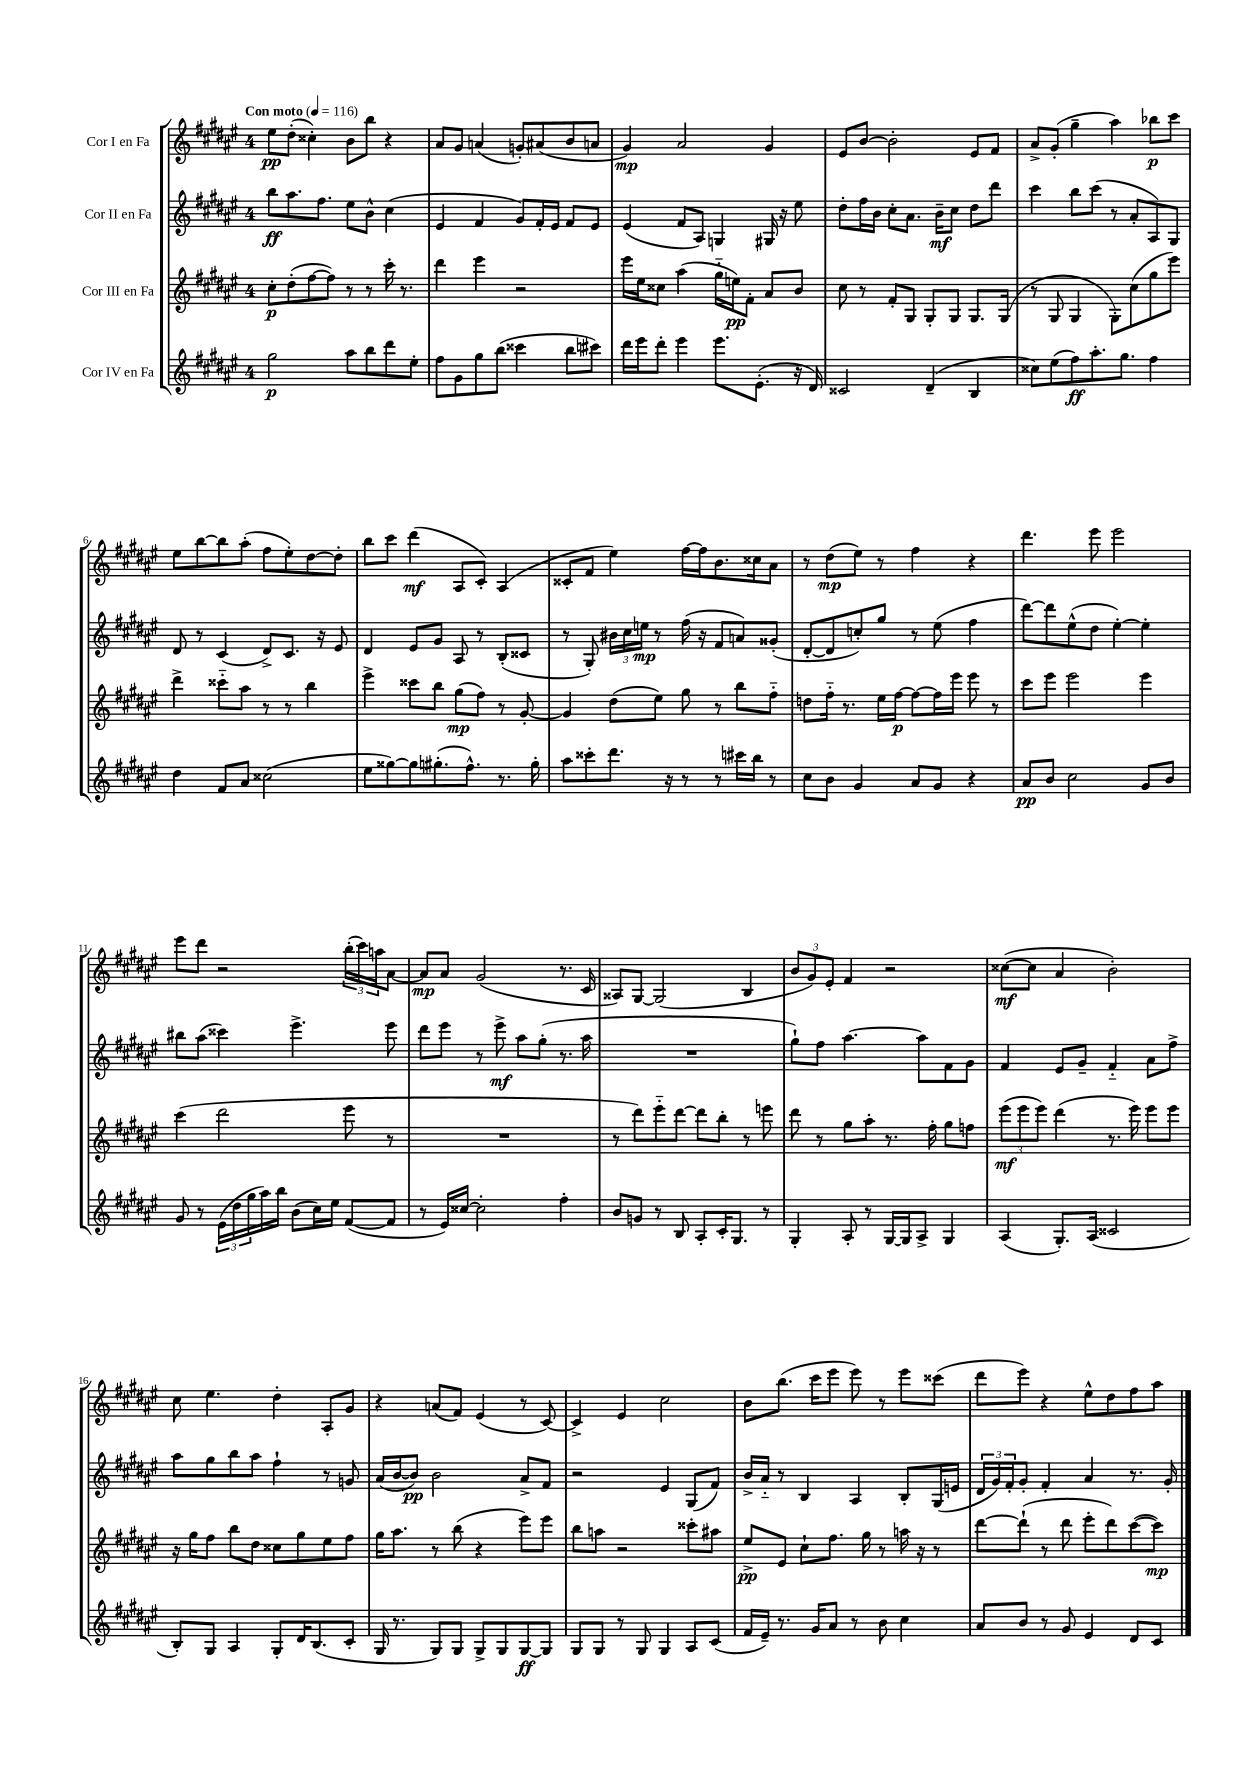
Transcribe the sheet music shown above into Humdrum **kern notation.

**kern	**dynam	**kern	**dynam	**kern	**dynam	**kern	**dynam
*part4	*part4	*part3	*part3	*part2	*part2	*part1	*part1
*staff4	*staff4	*staff3	*staff3	*staff2	*staff2	*staff1	*staff1
*I"Cor IV en Fa	*	*I"Cor III en Fa	*	*I"Cor II en Fa	*	*I"Cor I en Fa	*
*clefG2	*	*clefG2	*	*clefG2	*	*clefG2	*
*k[f#c#g#d#a#e#]	*	*k[f#c#g#d#a#e#]	*	*k[f#c#g#d#a#e#]	*	*k[f#c#g#d#a#e#]	*
*M4/4	*	*M4/4	*	*M4/4	*	*M4/4	*
*MM116	*	*MM116	*	*MM116	*	*MM116	*
=1	=1	=1	=1	=1	=1	=1	=1
!	!	!	!	!	!	!LO:TX:a:B:t=Con moto	!
2gg#\	p	8cc#'\L	p	8bb\L	ff	8ee#\L	pp
.	.	(8dd#'\	.	8.aa#\	.	(8dd#'\J	.
.	.	[8ff#\	.	.	.	4cc##X'\)	.
.	.	.	.	8.ff#\J	.	.	.
.	.	8ff#\J])	.	.	.	.	.
8aa#\L	.	8r	.	8ee#\L	.	8b\L	.
8bb\	.	8r	.	8b^^\J	.	8bb\J	.
8ddd#\	.	16ccc#'\	.	(4cc#\	.	4r	.
.	.	8.r	.	.	.	.	.
8ee#'\J	.	.	.	.	.	.	.
=2	=2	=2	=2	=2	=2	=2	=2
8ff#\L	.	4ddd#\	.	4e#/	.	8a#/L	.
8g#\	.	.	.	.	.	8g#/J	.
8gg#\	.	4eee#\	.	4f#/	.	(4an/	.
(8bb\J	.	.	.	.	.	.	.
4ccc##X\	.	2r	.	8g#/L)	.	8gn'/L)	.
.	.	.	.	16f#'/L	.	(8a#X/	.
.	.	.	.	16e#/JJ	.	.	.
8bb\L	.	.	.	8f#/L	.	8b/	.
8ccc#X\J)	.	.	.	8e#/J	.	8an/J	.
=3	=3	=3	=3	=3	=3	=3	=3
16ddd#\LL	.	16eee#\LL	.	(4e#/	.	4g#/)	mp
16eee#\J	.	16ee#\J	.	.	.	.	.
8ddd#'\J	.	8cc##X\J	.	.	.	.	.
4eee#\	.	(4aa#\	.	8f#/L	.	2a#/	.
.	.	.	.	8A#/J)	.	.	.
8.eee#\L	.	16gg#\LL	.	4Gn/	.	.	.
.	.	16een\J)	pp	.	.	.	.
.	.	8f#'\J	.	.	.	.	.
(8.e#'\J	.	.	.	.	.	.	.
.	.	8a#/L	.	16G#X/	.	4g#/	.
.	.	.	.	16r	.	.	.
16r	.	8b/J	.	8ee#\	.	.	.
16d#/)	.	.	.	.	.	.	.
=4	=4	=4	=4	=4	=4	=4	=4
2c##X/	.	8cc#\	.	8dd#'\L	.	8e#/L	.
.	.	8r	.	16ff#\L	.	[8b/J	.
.	.	.	.	16b\JJ	.	.	.
.	.	8f#'/L	.	8cc#'\L	.	2b'\]	.
.	.	8G#/J	.	8.a#\J	.	.	.
(4d#~/	.	8G#'/L	.	.	.	.	.
.	.	.	.	16b~\KL	mf	.	.
.	.	8G#/J	.	8cc#\J	.	.	.
4B/	.	8.G#/L	.	8dd#\L	.	8e#/L	.
.	.	.	.	8ddd#\J	.	8f#/J	.
.	.	(16G#/Jk	.	.	.	.	.
=5	=5	=5	=5	=5	=5	=5	=5
8cc##X\L)	.	8r	.	4ccc#\	.	8a#^/L	.
(8ee#\	.	8G#/	.	.	.	(8g#'/J	.
8ff#\)	ff	4G#/	.	8bb\L	.	4gg#~\	.
8.aa#'\	.	.	.	(8ccc#\J	.	.	.
.	.	8G#'\L)	.	8r	.	4aa#\)	.
8.gg#\J	.	.	.	.	.	.	.
.	.	(8cc#\	.	8a#'/L	.	.	.
4ff#\	.	8gg#\	.	8A#/)	.	8bb-X\L	p
.	.	8eee#\J)	.	8G#/J	.	8ccc#\J	.
!!LO:LB:g=z
=6	=6	=6	=6	=6	=6	=6	=6
4dd#\	.	4ddd#^\	.	8d#/	.	8ee#\L	.
.	.	.	.	8r	.	[8bb\	.
8f#/L	.	8ccc##X\L	.	(4c#/	.	8bb\]	.
8a#/J	.	8aa#\J	.	.	.	(8aa#'\J	.
(2cc##X\	.	8r	.	8d#^/L)	.	8ff#\L	.
.	.	8r	.	8.c#/J	.	8ee#'\)	.
.	.	4bb\	.	.	.	[8dd#\	.
.	.	.	.	16r	.	.	.
.	.	.	.	8e#/	.	8dd#'\J]	.
=7	=7	=7	=7	=7	=7	=7	=7
8ee#\L	.	4eee#^\	.	4d#/	.	8bb\L	.
[8gg##X\)	.	.	.	.	.	8ccc#\J	.
8gg##\]	.	8ccc##X\L	.	8e#/L	.	(4ddd#\	mf
(8.gg#X'\	.	8bb\J	.	8g#/J	.	.	.
.	.	(8gg#\L	mp	8A#/	.	8A#/L	.
8.ff#^^\J)	.	.	.	.	.	.	.
.	.	8ff#\J)	.	8r	.	8c#'/J)	.
8.r	.	8r	.	(8B'/L	.	(4A#/	.
.	.	[8g#'/	.	8c##X/J	.	.	.
16gg#'\	.	.	.	.	.	.	.
=8	=8	=8	=8	=8	=8	=8	=8
8aa#\L	.	4g#/]	.	8r	.	8c##X'/L	.
8ccc##X'\	.	.	.	8G#'/)	.	8f#/J	.
8.ddd#\J	.	(8dd#\L	.	24b#X\LL	.	4ee#\)	.
.	.	.	.	24cc#\	.	.	.
.	.	.	.	24een\JJ	mp	.	.
.	.	8ee#\J)	.	8r	.	.	.
16r	.	.	.	.	.	.	.
8r	.	8gg#\	.	(16ff#\	.	[16ff#\LL	.
.	.	.	.	16r	.	16ff#\J]	.
8r	.	8r	.	8f#/L	.	8.b\	.
16ccc#X\LL	.	8bb\L	.	8an/)	.	.	.
16bb\JJ	.	.	.	.	.	16cc##X\k	.
8r	.	8ff#\J	.	(8g##X'/J	.	8a#\J	.
=9	=9	=9	=9	=9	=9	=9	=9
8cc#\L	.	8ddn\L	.	[8d#'/L	.	8r	.
8b\J	.	16ff#\Jk	.	8d#/]	.	(8dd#\L	mp
.	.	8.r	.	.	.	.	.
4g#/	.	.	.	8ccn'/)	.	8ee#\J)	.
.	.	16ee#\LL	.	8gg#/J	.	8r	.
.	.	[16ff#\JJ	p	.	.	.	.
8a#/L	.	8ff#\L_	.	8r	.	4ff#\	.
8g#/J	.	16ff#\L]	.	(8ee#\	.	.	.
.	.	16eee#\JJ	.	.	.	.	.
4r	.	8eee#\	.	4ff#\	.	4r	.
.	.	8r	.	.	.	.	.
=10	=10	=10	=10	=10	=10	=10	=10
8a#/L	pp	8ccc#\L	.	[8ddd#\L)	.	4.ddd#\	.
8b/J	.	8eee#\J	.	8ddd#\]	.	.	.
2cc#\	.	2eee#\	.	(8ee#^^\	.	.	.
.	.	.	.	8dd#\J	.	8eee#\	.
.	.	.	.	[4ee#'\)	.	2eee#\	.
8g#/L	.	4eee#\	.	4ee#'\]	.	.	.
8b/J	.	.	.	.	.	.	.
!!LO:LB:g=z
=11	=11	=11	=11	=11	=11	=11	=11
8g#/	.	(4ccc#\	.	8bb#X\L	.	8eee#\L	.
8r	.	.	.	(8aa#\J	.	8ddd#\J	.
(24e#\LL	.	2ddd#\	.	4ccc##X\)	.	2r	.
24dd#\	.	.	.	.	.	.	.
24gg#\	.	.	.	.	.	.	.
16aa#\)	.	.	.	.	.	.	.
16bb\JJ	.	.	.	.	.	.	.
(8b\L	.	.	.	4.eee#^\	.	.	.
16cc#\L)	.	.	.	.	.	.	.
16ee#\JJ	.	.	.	.	.	.	.
([8f#/L	.	8eee#\	.	.	.	(24bb'\LL	.
.	.	.	.	.	.	24ccc#\)	.
.	.	.	.	.	.	24aan\J	.
8f#/J]	.	8r	.	8eee#\	.	[8a#\J	.
=12	=12	=12	=12	=12	=12	=12	=12
8r	.	1r	.	8ddd#\L	.	8a#/L]	mp
16e#/LL)	.	.	.	8eee#\J	.	8a#/J	.
[16cc##X/JJ	.	.	.	.	.	.	.
2cc##'\]	.	.	.	8r	.	(2g#/	.
.	.	.	.	8eee#^\	mf	.	.
.	.	.	.	8aa#\L	.	.	.
.	.	.	.	(8gg#'\J	.	.	.
4ff#'\	.	.	.	8.r	.	8.r	.
.	.	.	.	16aa#\	.	16c#/	.
=13	=13	=13	=13	=13	=13	=13	=13
8b/L	.	8r	.	1r	.	8A##X/L)	.
8gn/J	.	8ddd#\L)	.	.	.	[8G#/J	.
8r	.	8eee#\	.	.	.	(2G#/]	.
8B/	.	[8ddd#\J	.	.	.	.	.
8A#'/L	.	8ddd#\L]	.	.	.	.	.
16c#'/K	.	8bb'\J	.	.	.	.	.
8.G#/J	.	.	.	.	.	.	.
.	.	8r	.	.	.	4B/	.
8r	.	8eeen\	.	.	.	.	.
=14	=14	=14	=14	=14	=14	=14	=14
4G#'/	.	8ddd#\	.	8gg#`\L)	.	12b/L	.
.	.	.	.	.	.	12g#/)	.
.	.	8r	.	8ff#\J	.	.	.
.	.	.	.	.	.	12e#'/J	.
8A#'/	.	8gg#\L	.	[4.aa#\	.	4f#/	.
8r	.	8aa#'\J	.	.	.	.	.
[16G#/LL	.	8.r	.	.	.	2r	.
16G#/J]	.	.	.	.	.	.	.
8A#^/J	.	.	.	8aa#\L]	.	.	.
.	.	16ff#'\	.	.	.	.	.
4G#/	.	8gg#\L	.	8f#\	.	.	.
.	.	8ffn\J	.	8g#\J	.	.	.
=15	=15	=15	=15	=15	=15	=15	=15
(4A#/	.	(12eee#\L	mf	4f#/	.	([8cc##X\L	mf
.	.	12eee#\	.	.	.	.	.
.	.	.	.	.	.	8cc##\J]	.
.	.	12eee#\J)	.	.	.	.	.
8.G#'/L)	.	(4ddd#\	.	8e#/L	.	4a#/	.
.	.	.	.	8g#~/J	.	.	.
(16A#/Jk	.	.	.	.	.	.	.
2c##X/	.	8.r	.	4f#/	.	2b'\)	.
.	.	16eee#\)	.	.	.	.	.
.	.	8eee#\L	.	8a#\L	.	.	.
.	.	8eee#\J	.	8ff#^\J	.	.	.
!!LO:LB:g=z
=16	=16	=16	=16	=16	=16	=16	=16
8B'/L)	.	16r	.	8aa#\L	.	8cc#\	.
.	.	16gg#\KL	.	.	.	.	.
8G#/J	.	8ff#\J	.	8gg#\	.	4.ee#\	.
4A#/	.	8bb\L	.	8bb\	.	.	.
.	.	8dd#\J	.	8aa#\J	.	.	.
8G#'/L	.	8cc##X\L	.	4ff#`\	.	4dd#'\	.
16d#/K	.	8gg#\	.	.	.	.	.
(8.B/	.	.	.	.	.	.	.
.	.	8ee#\	.	8r	.	8A#'/L	.
8c#'/J	.	8ff#\J	.	8gn/	.	8g#/J	.
=17	=17	=17	=17	=17	=17	=17	=17
16G#/	.	16gg#\KL	.	(16a#/LL	.	4r	.
8.r	.	8.aa#\J	.	[16b/J	.	.	.
.	.	.	.	8b/J])	pp	.	.
8G#/L)	.	8r	.	2b\	.	(8an/L	.
8G#/J	.	(8bb\	.	.	.	8f#/J)	.
8G#^/L	.	4r	.	.	.	(4e#/	.
8G#/	.	.	.	.	.	.	.
[8G#/	ff	8eee#\L)	.	8a#^/L	.	8r	.
8G#/J]	.	8eee#\J	.	8f#/J	.	[8c#/)	.
=18	=18	=18	=18	=18	=18	=18	=18
8G#/L	.	8bb\L	.	2r	.	4c#^/]	.
8G#/J	.	8aan\J	.	.	.	.	.
8r	.	2r	.	.	.	4e#/	.
8G#/	.	.	.	.	.	.	.
4G#/	.	.	.	4e#/	.	2cc#\	.
8A#/L	.	8ccc##X'\L	.	(8G#/L	.	.	.
(8c#/J	.	8aa#X\J	.	8f#/J)	.	.	.
=19	=19	=19	=19	=19	=19	=19	=19
16f#/LL	.	8ee#^/L	pp	16b^/LL	.	8b\L	.
16e#~/JJ)	.	.	.	16a#/JJ	.	.	.
8.r	.	8e#/J	.	8r	.	(8.bb\J	.
.	.	8cc#`\L	.	4B/	.	.	.
16g#/KL	.	.	.	.	.	16ccc#\KL	.
8a#/J	.	8.ff#\J	.	.	.	8eee#\J	.
8r	.	.	.	4A#/	.	8eee#\)	.
.	.	16gg#\	.	.	.	.	.
8b\	.	8r	.	.	.	8r	.
4cc#\	.	16aan\	.	8B'/L	.	8eee#\L	.
.	.	16r	.	.	.	.	.
.	.	8r	.	(16G#/L	.	(8ccc##X\J	.
.	.	.	.	16en/JJ	.	.	.
=20	=20	=20	=20	=20	=20	=20	=20
8a#/L	.	[8ddd#\L	.	24d#/LL	.	8ddd#\L	.
.	.	.	.	24g#/)	.	.	.
.	.	.	.	24f#'/J	.	.	.
8b/J	.	(8ddd#`\J]	.	8g#'/J	.	8eee#\J)	.
8r	.	8r	.	4f#'/	.	4r	.
8g#/	.	8ddd#\	.	.	.	.	.
4e#/	.	8eee#'\L	.	4a#/	.	8ee#^^\L	.
.	.	8ddd#\)	.	.	.	8dd#\	.
8d#/L	.	([8ccc#\	.	8.r	.	8ff#\	.
8c#/J	.	8ccc#\J])	mp	.	.	8aa#\J	.
.	.	.	.	16g#'/	.	.	.
==	==	==	==	==	==	==	==
*-	*-	*-	*-	*-	*-	*-	*-
